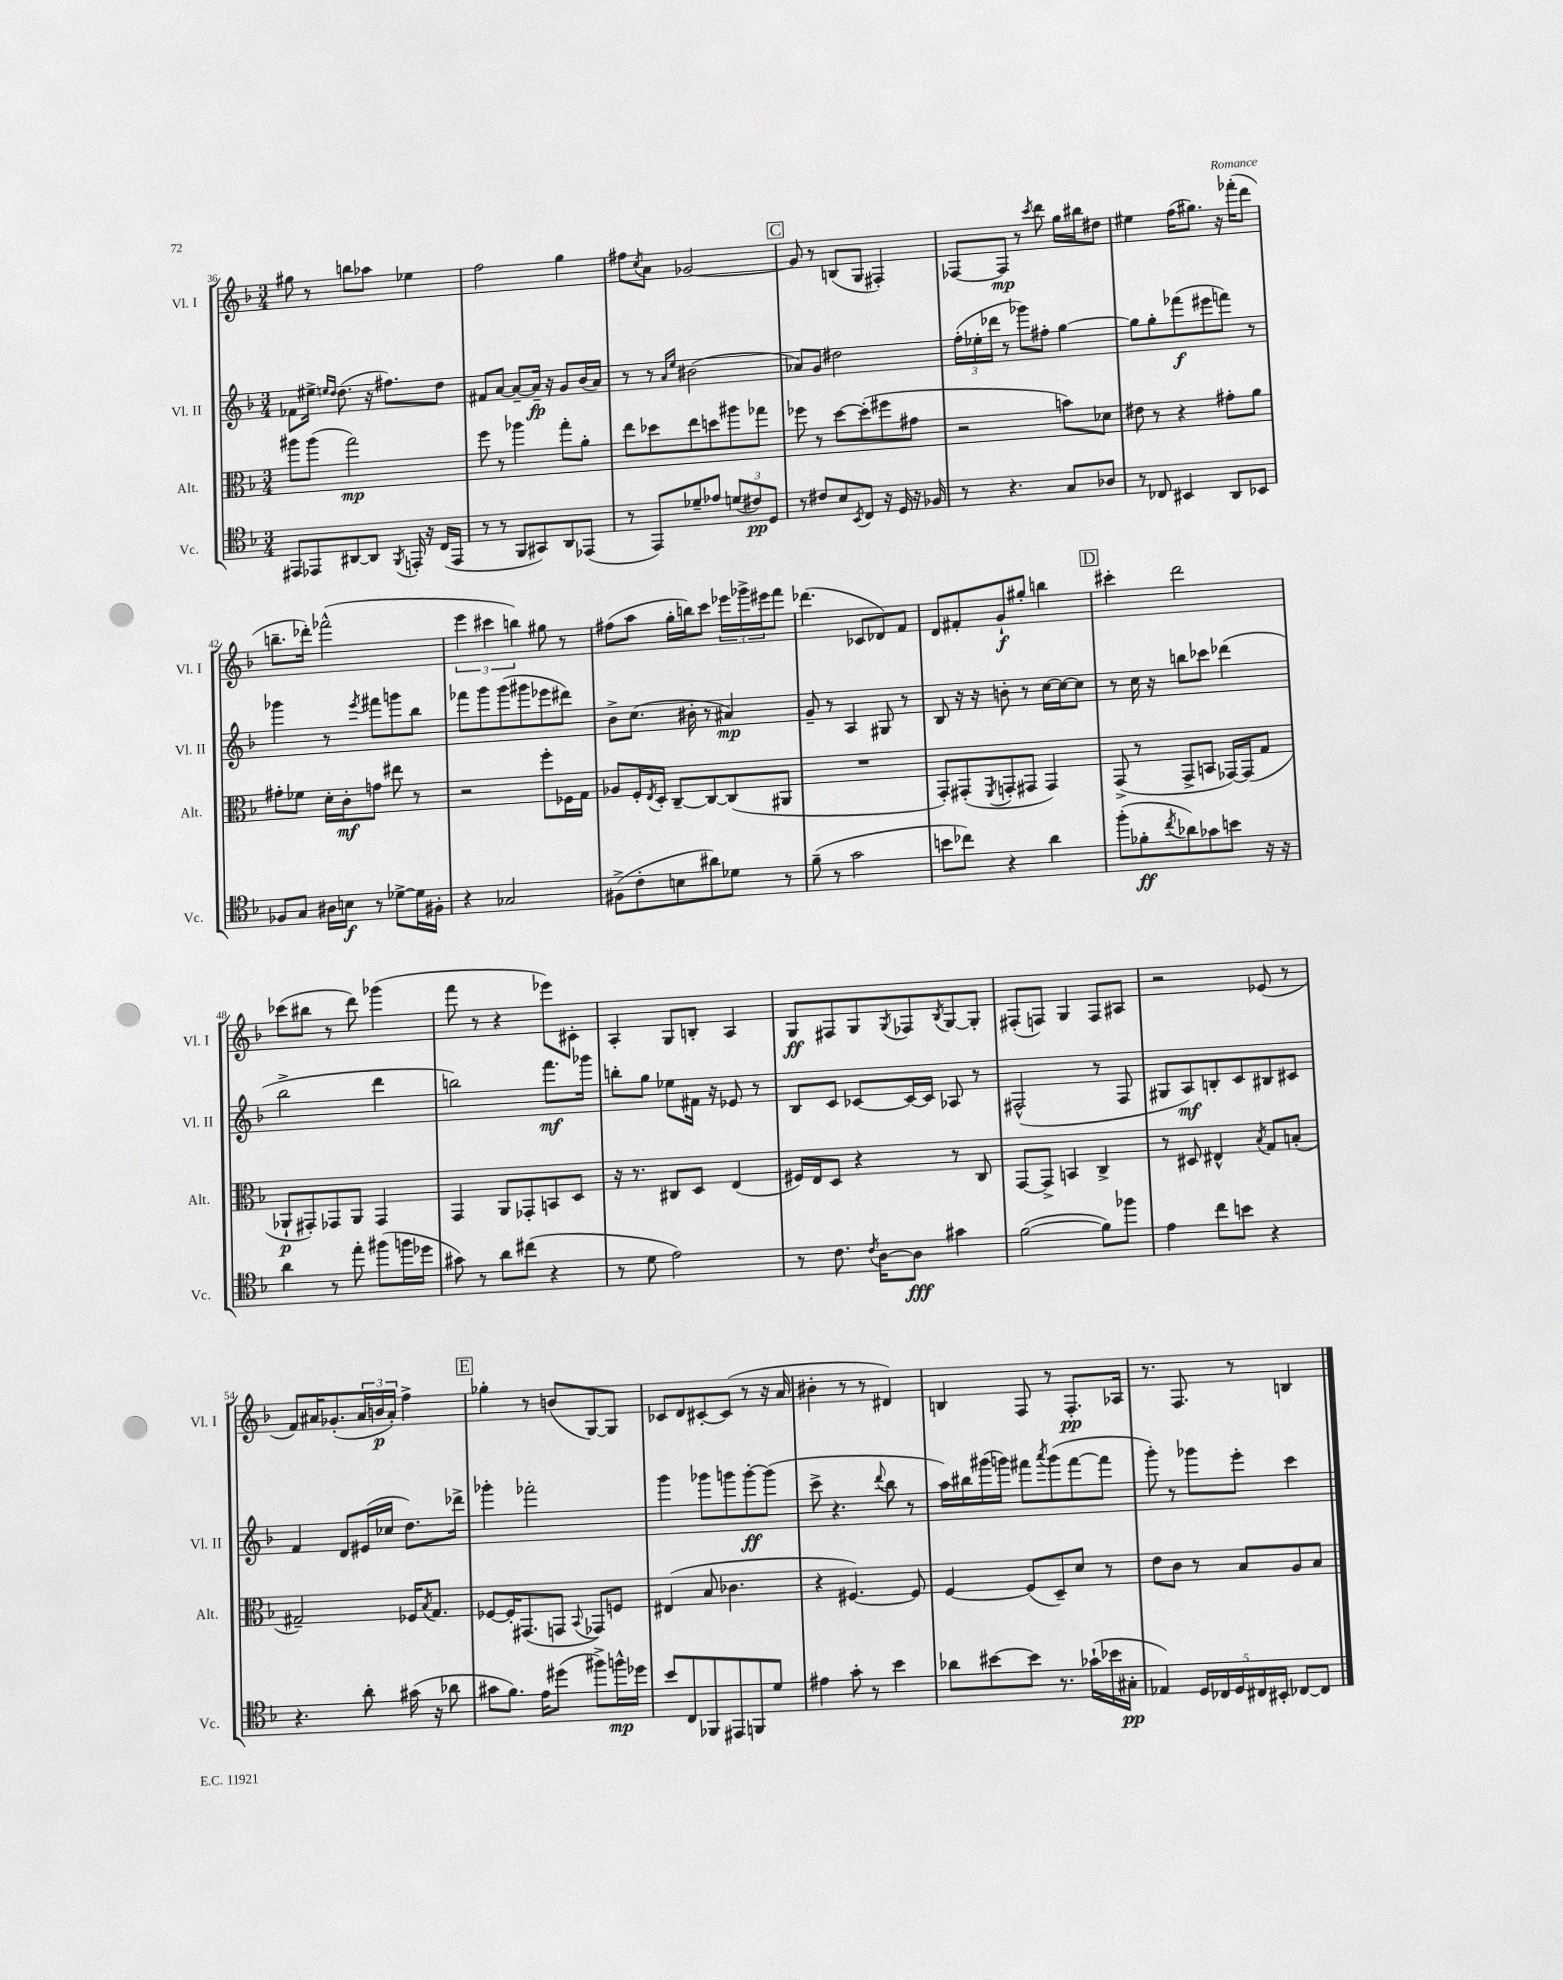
<<
\new StaffGroup <<
\new Staff = "s0" \with { instrumentName = "Vl. I" shortInstrumentName = "Vl. I" } {
    \clef treble \key f \major \numericTimeSignature \time 3/4
    gis''8 r8 b''8 aes''8 ees''4 |
    f''2 g''4 |
    fis''8 \acciaccatura { c''8 } a'8 ges'2~ |
    \mark \markup { \box "C" } ges'8 r8 b8( g8 fis4-.) |
    fes8~ fes8\mp r8 \acciaccatura { c'''8 } d'''8 g''16 bis''16 dis''8 |
    eis''4 f''16( gis''8.) r16 fes'''16-.( d'''8 |
    b''8.-- des'''16-.) fes'''2-^( |
    \tuplet 3/2 { e'''4 cis'''4 b''4) } gis''8 r8 |
    fis''8( a''8 g''16-. b''16) c'''8 \tuplet 3/2 { ees'''16 ges'''16-> eis'''16 } f'''8 |
    des'''4.( ces'8 des'8) f'8 |
    d'8 fis'8-. g'8-!\f gis''8-. b''4 |
    \mark \markup { \box "D" } cis'''4-. d'''2 |
    ces'''8( bis''8 r8 d'''8) ges'''4( |
    f'''8 r8 r4 ees'''8) cis'8-. |
    a4-. g8 b8-. a4 |
    g8\ff fis8 g8 \acciaccatura { g8 } fes8 \acciaccatura { bes8 } g8~ g8-. |
    fis8-.( f8) g4 f8 ais8 |
    r2 ees'8( r8 |
    f'8) ais'16 ges'8.-.( \tuplet 3/2 { ais'16 b'16\p ais'16-.) } f''4-> |
    \mark \markup { \box "E" } ges''4-. r8 b'8( g8~) g8 |
    ces'8 d'8 cis'8~-. cis'8( r8 r16 a'16 |
    bis'4-. r8 r8 dis'4) |
    b4 f8 r8 f8.-.\pp aes16 |
    r8. f8. r8 b4 \bar "|." |
}
\new Staff = "s1" \with { instrumentName = "Vl. II" shortInstrumentName = "Vl. II" } {
    \clef treble \key f \major \numericTimeSignature \time 3/4
    fes'8 eis''16-> \grace { e''16 d''16 } d''8.( r16 fis''8.) d''8 |
    fis'8 a'8~ a'8~-- a'16--\fp r16 g'8 bes'16( a'16) |
    r8 r8 \grace { a'16 e''16 } bis'2( |
    \mark \markup { \box "C" } aes'8) g'8 dis''2 |
    \tuplet 3/2 { f''16-.( ees''16-. des'''16 } r8 ges'''8) fis''8-. g''4~ |
    g''8 g''8-. fes'''8\f( eis'''8 f'''8) r8 |
    ges'''4 r8 \acciaccatura { e'''8 } fis'''8 g'''8 bes''8 |
    fes'''8 g'''8 g'''8( gis'''8 ees'''8 dis'''8) |
    bes'8-> c''8.( bis'16-. r8 ais'4\mp) |
    g'8-- r8 a4 gis8 r8 |
    bes8 r16 r16 b'8-. r8 c''16~ c''16~ c''8 |
    \mark \markup { \box "D" } r8 c''16 r16 b''8 ces'''8 des'''4( |
    bes''2-> d'''4 |
    b''2) f'''8.\mf ges'''16 |
    b''8-. g''8 ees''8 fis'16 r16 ees'8 r8 |
    bes8 c'8 ces'8~ ces'16~ ces'16 aes8 r8 |
    fis2-^( r8 fis8 |
    gis8 a8\mf) b8-. c'8 bis8 cis'8 |
    f'4 d'8 eis'16( ces''16 d''8.) des'''16-> |
    \mark \markup { \box "E" } ges'''4-. fes'''2-. |
    g'''4 ges'''8 g'''8 g'''8~-.\ff g'''8( |
    c'''8-> r4. \appoggiatura { d'''8 } bes''8 r8 |
    a''16) bis''16 gis'''16( g'''16) fis'''8 \acciaccatura { a'''8 } g'''8( fis'''8~ fis'''8 |
    g'''8-.) r8 ges'''8 e'''8-. c'''4 \bar "|." |
}
\new Staff = "s2" \with { instrumentName = "Alt." shortInstrumentName = "Alt." } {
    \clef alto \key f \major \numericTimeSignature \time 3/4
    ais''8 ais''8( g''2\mp) |
    f''8 r8 aes''4 g''8-. a'8-. |
    e''8 des''8 e''8 d''8 ais''8 ges''8 |
    \mark \markup { \box "C" } fes''8 r8 d''8~ d''8-.( fis''8 gis'8 |
    r2 b'8) des'8 |
    eis'8 r8 r4 gis'8-. a'8 |
    gis'8-. fes'8 d'16-. c'16-.\mf g'8 eis''8 r8 |
    r2 f''8-. fes16 g16 |
    aes8 f16-. \acciaccatura { e8 } d16-. c8~-- c8~ c8( ais,8 |
    R2. |
    g,8-.) gis,8-.( \acciaccatura { f,8 } g,8-. gis,8 gis,4) |
    \mark \markup { \box "D" } g,8->( r8 g,8-> b,8 ges,16~) ges,16( g8 |
    aes,8-!\p gis,8-.) ges,8 aes,8 ges,4 |
    g,4 a,8 ges,8-. b,8 d8 |
    r16 r8. cis8 d8 e4( |
    fis16) e16 d8 r4 r8 c8 |
    g,8~ g,8-> b,4 c4-> |
    r8 dis8 eis4-^ \acciaccatura { bes8 } g8 b8-.( |
    gis2--) fes16 \acciaccatura { bes8 } gis8. |
    \mark \markup { \box "E" } fes8~ fes16-. gis,8.( g,8 \appoggiatura { bes,8 } ges,8) f8 |
    eis4( bes8 ces'4. |
    r4 fis4.~) fis8 |
    f4~ f8( d8--) d'8 r8 |
    e'8 c'8 r8 bes8 a8 bes8 \bar "|." |
}
\new Staff = "s3" \with { instrumentName = "Vc." shortInstrumentName = "Vc." } {
    \clef tenor \key f \major \numericTimeSignature \time 3/4
    eis,8 ees,8 ais,8~ ais,8 \acciaccatura { f,8 } e,16-. r16 c16( e,16 |
    r8 r8 f,8 gis,8) a,8 ees,8( |
    r8 e,8) des'8-- ees'8 \tuplet 3/2 { d'8( cis'8\pp) d8 } |
    \mark \markup { \box "C" } r8 cis'8 bes8 \acciaccatura { bes,8 } c8 r16 d16 r16 fes16 |
    r8 r4. g8 aes8 |
    r8 ces8 bis,4 a,8 bes,8 |
    fes8 g8 ais16 b16\f r8 des'8~-> des'16 fis16-. |
    r4 ges2 |
    fis8->( c'8-. b8 ais'8) des'8 r8 |
    f'8--( r8 g'2 |
    b'8 ces''8) r4 a'4 |
    \mark \markup { \box "D" } f''8-.( fes'8-.\ff \acciaccatura { c''8 } aes'8) ges'8 b'8 r16 r16 |
    a'4 r8 e''8-. fis''8( f''16 des''16 |
    gis'8) r8 a'8 cis''8( r4 |
    r8 d'8 e'2) |
    r8 c'8. \acciaccatura { c'8 } a16~ a8\fff gis'4 |
    f'2~( f'8) fes''8 |
    e'4 c''8 b'8 r4 |
    r4. a'8-. gis'16( r16 aes'8 |
    \mark \markup { \box "E" } gis'8 f'8.) e'16 dis''8( fis''8->) f''16-^\mp des''16 |
    bes'8 c8 fes,8 eis,8 f,8 d'8 |
    eis'4 g'8-. r8 bes'4 |
    aes'8 bis'8~ bis'8 r8. ges'16-!( bes'16 gis16-.\pp |
    ees4) \tuplet 5/4 { d16 ces16 d16 cis16 bis,16-. } ces8~ ces8 \bar "|." |
}
>>
>>
\layout { \context { \Score currentBarNumber = #36 } }
